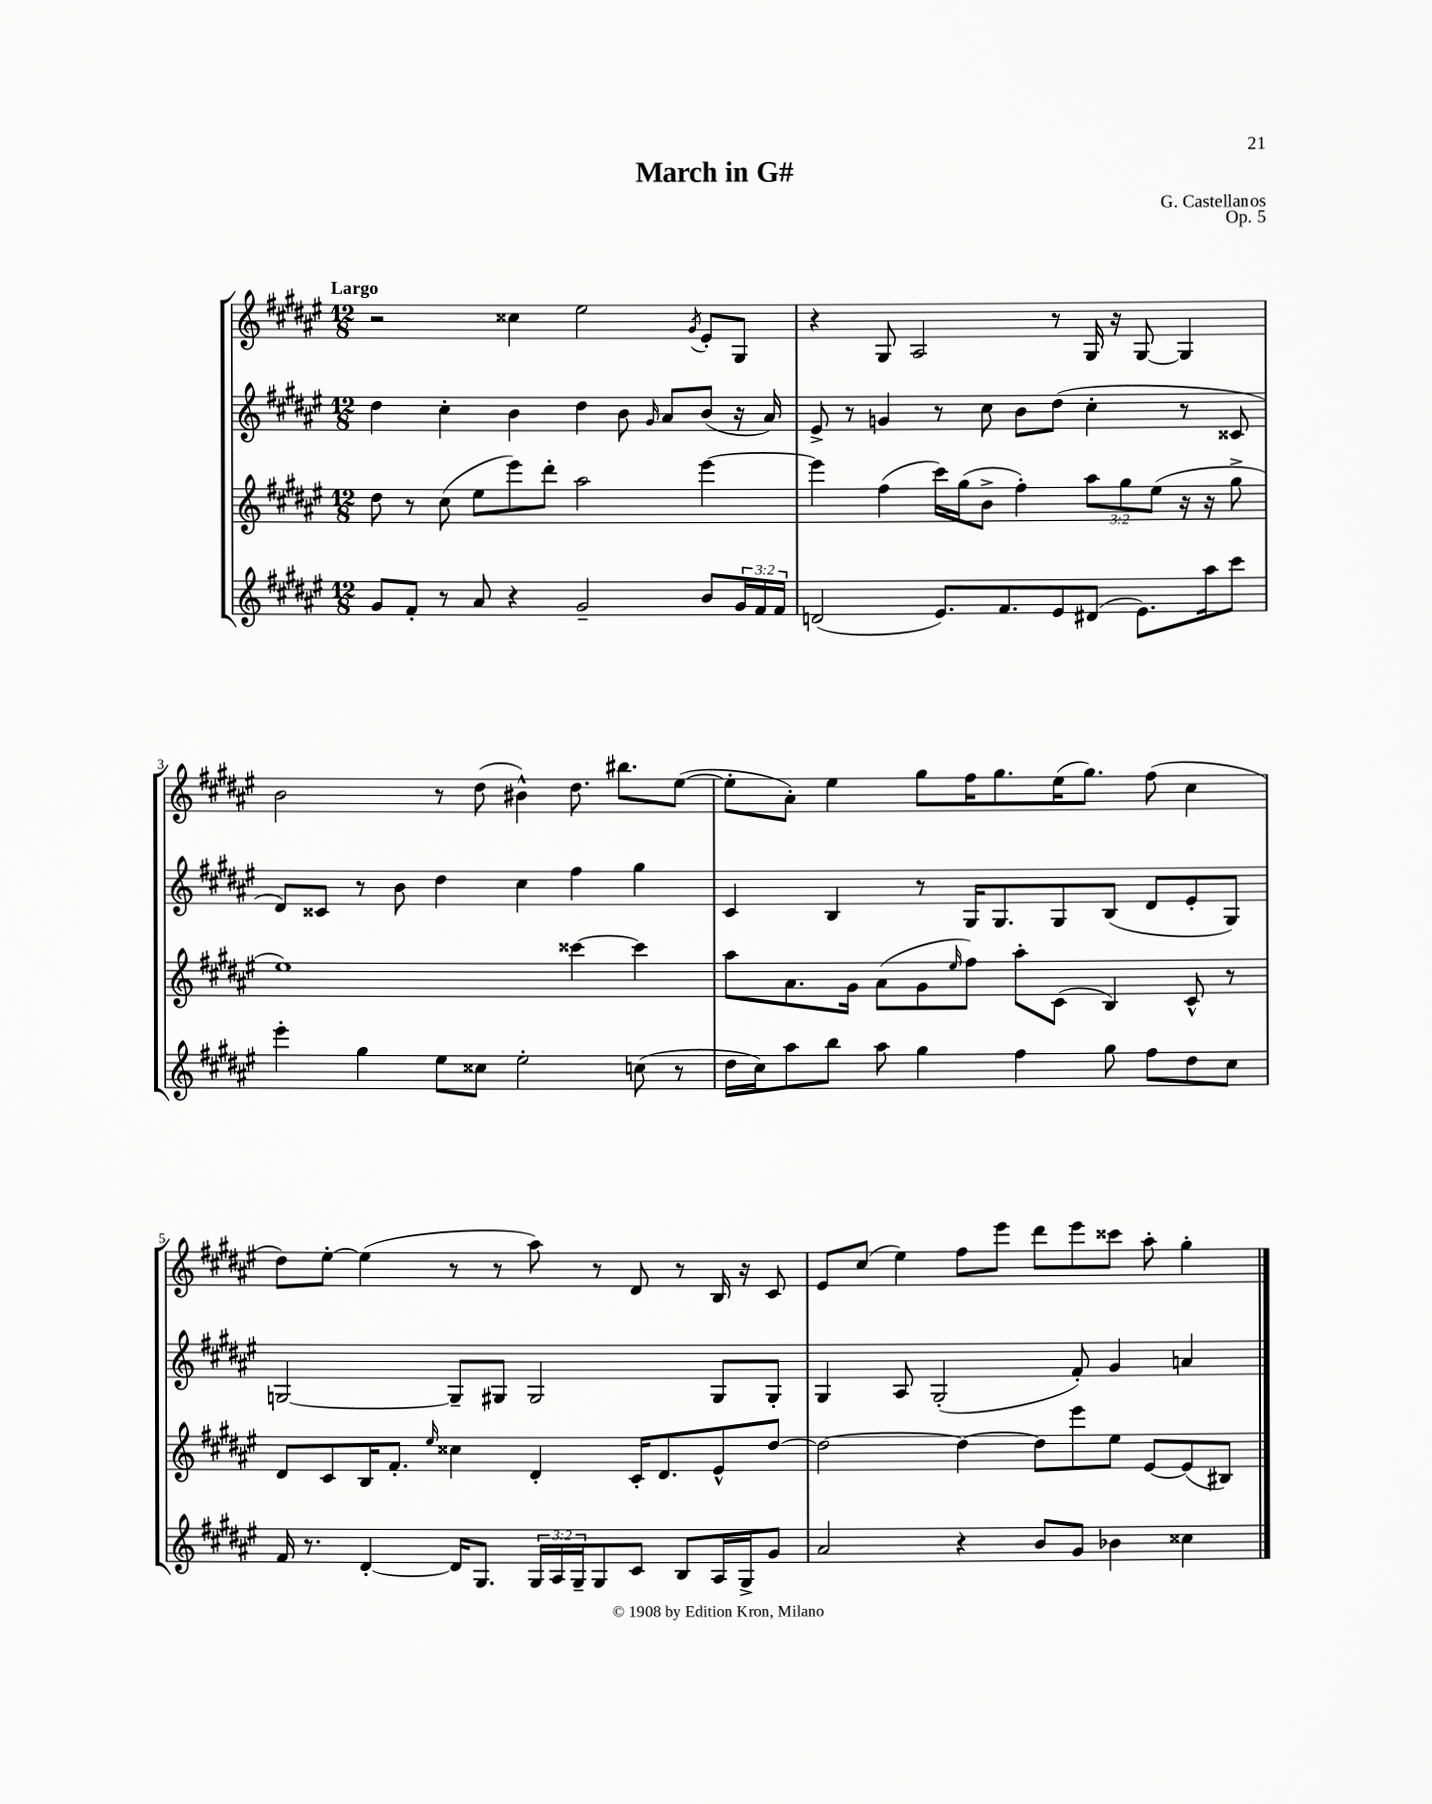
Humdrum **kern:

**kern	**kern	**kern	**kern
*part4	*part3	*part2	*part1
*staff4	*staff3	*staff2	*staff1
*clefG2	*clefG2	*clefG2	*clefG2
*k[f#c#g#d#a#e#]	*k[f#c#g#d#a#e#]	*k[f#c#g#d#a#e#]	*k[f#c#g#d#a#e#]
*M12/8	*M12/8	*M12/8	*M12/8
=1	=1	=1	=1
!	!	!	!LO:TX:a:B:t=Largo
8g#/L	8dd#\	4dd#\	2r
8f#'/J	8r	.	.
8r	(8cc#\	4cc#'\	.
8a#/	8ee#\L	.	.
4r	8eee#\)	4b\	4cc##X\
.	8ddd#'\J	.	.
2g#~/	2aa#\	4dd#\	2ee#\
.	.	8b\	.
.	.	16qqg#/	.
.	.	8a#/L	.
.	.	.	8qg#/
8b/L	[4eee#\	(8b/J	8e#'/L
24g#/L	.	16r	8G#/J
24f#/	.	.	.
.	.	16a#/)	.
24f#/JJ	.	.	.
=2	=2	=2	=2
(2dn/	4eee#\]	8e#^/	4r
.	.	8r	.
.	(4ff#\	4gn/	8G#/
.	.	.	2A#/
8.e#/L)	16ccc#\LL)	8r	.
.	(16gg#\J	.	.
.	8b^\J	8cc#\	.
8.f#/	.	.	.
.	4ff#'\)	8b\L	.
8e#/	.	(8dd#\J	8r
(8d#X/J	12aa#\L	4cc#'\	16G#/
.	.	.	16r
.	12gg#\	.	.
8.e#\L)	.	.	[8G#/
.	(12ee#\J	.	.
.	16r	8r	4G#/]
16aa#\k	16r	.	.
8ccc#\J	8gg#^\	8c##X/	.
!!LO:LB:g=z
=3	=3	=3	=3
4eee#'\	1ee#)	8d#/L)	2b\
.	.	8c##X/J	.
4gg#\	.	8r	.
.	.	8b\	.
8ee#\L	.	4dd#\	8r
8cc##X\J	.	.	(8dd#\
2ee#'\	.	4cc#\	4b#X^^\)
.	[4ccc##X\	4ff#\	8.dd#\
.	.	.	8.bb#X\L
(8ccn\	4ccc##\]	4gg#\	.
8r	.	.	([8ee#\J
=4	=4	=4	=4
16dd#\LL	8aa#\L	4c#/	8ee#'\L]
16cc#\J)	.	.	.
8aa#\	8.a#\	.	8a#'\J)
8bb\J	.	4B/	4ee#\
.	16g#\Jk	.	.
8aa#\	(8a#\L	.	.
4gg#\	8g#\	8r	8gg#\L
.	16qqee#/	.	.
.	8ff#\J)	16G#/KL	16ff#\K
.	.	8.G#/	8.gg#\
4ff#\	8aa#'\L	.	.
.	(8c#\J	8G#/	(16ee#\K
.	.	.	8.gg#\J)
8gg#\	4B/)	(8B/J	.
8ff#\L	.	8d#/L	(8ff#\
8dd#\	8c#^^/	8e#'/	4cc#\
8cc#\J	8r	8G#/J)	.
!!LO:LB:g=z
=5	=5	=5	=5
16f#/	8d#/L	[2Gn/	8dd#\L)
8.r	.	.	.
.	8c#/	.	[8ee#'\J
[4d#'/	16B/K	.	(4ee#\]
.	8.f#'/J	.	.
.	16qqee#/	.	.
16d#/KL]	4cc##X\	8G~/L]	8r
8.G#/J	.	.	.
.	.	8G#X/J	8r
24G#/LL	4d#'/	2G#/	8aa#\)
24A#/	.	.	.
24G#~/J	.	.	.
8G#/	.	.	8r
8c#/J	16c#'/KL	.	8d#/
.	8.d#/	.	.
8B/L	.	.	8r
16A#/L	8e#^^/	8G#/L	16B/
16G#^/J	.	.	16r
8g#/J	[8dd#/J	8G#'/J	8c#/
=6	=6	=6	=6
2a#/	2dd#\_	4G#/	8e#/L
.	.	.	(8cc#/J
.	.	8A#/	4ee#\)
.	.	(2G#'/	.
4r	4dd#\_	.	8ff#\L
.	.	.	8eee#\J
8b/L	8dd#\L]	.	8ddd#\L
8g#/J	8eee#\	8f#'/)	8eee#\
4b-X\	8ee#\J	4g#/	8ccc##X\J
.	[8e#/L	.	8aa#'\
4cc##X\	(8e#/]	4an/	4gg#'\
.	8B#X/J)	.	.
==	==	==	==
*-	*-	*-	*-
